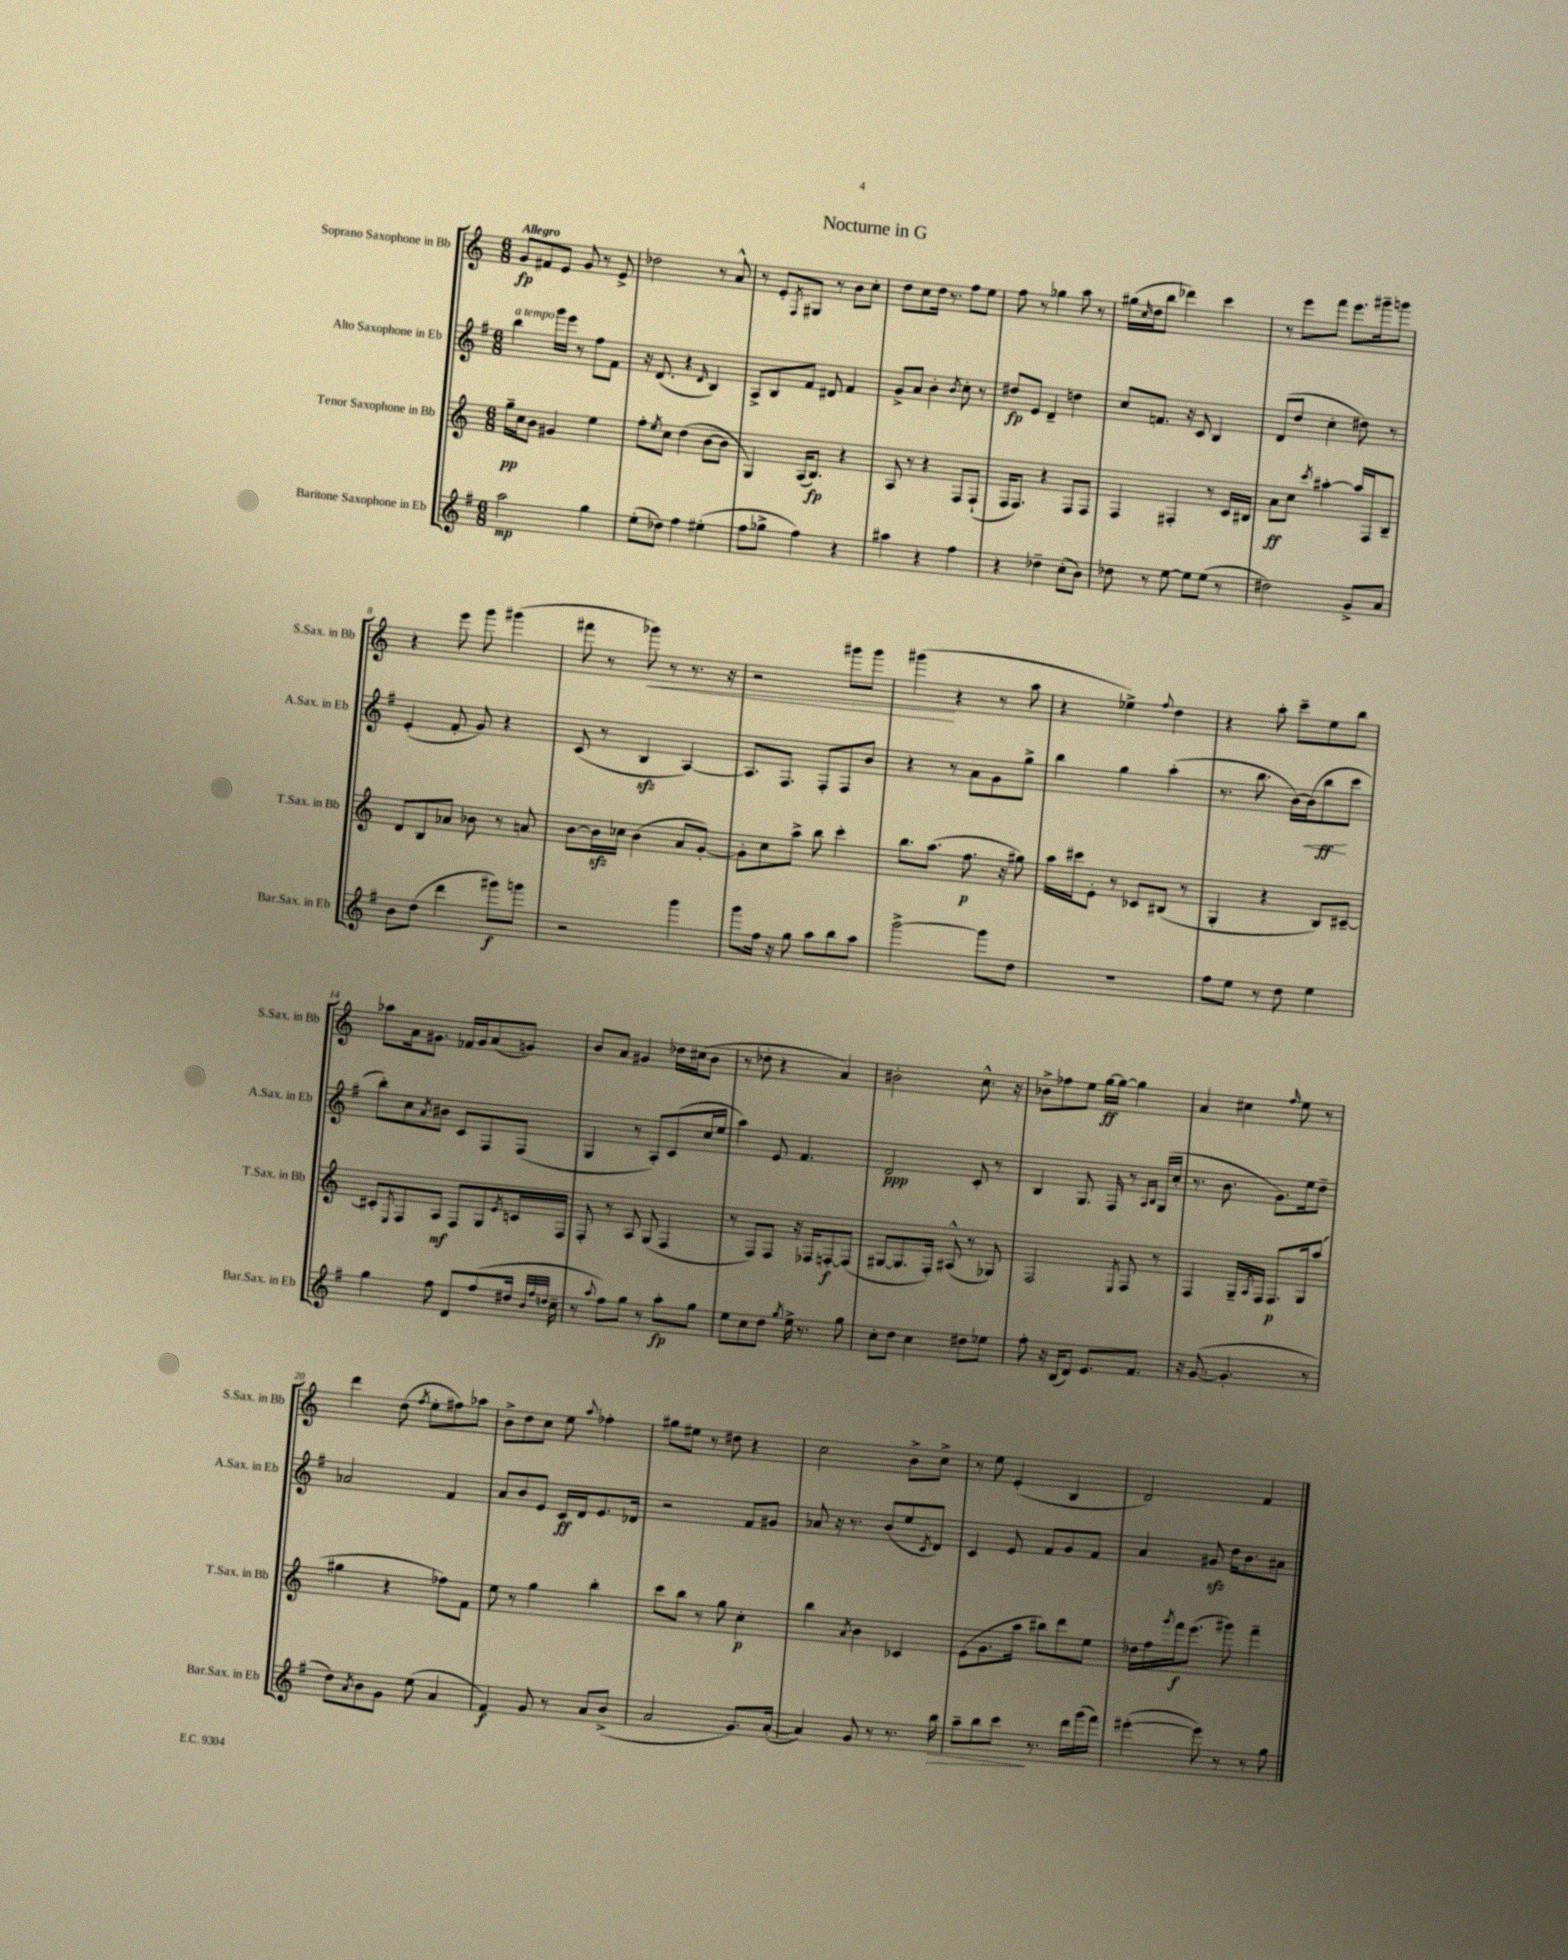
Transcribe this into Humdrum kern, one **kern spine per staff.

**kern	**kern	**kern	**kern
*staff4	*staff3	*staff2	*staff1
*clefG2	*clefG2	*clefG2	*clefG2
*k[f#]	*k[]	*k[f#]	*k[]
*M6/8	*M6/8	*M6/8	*M6/8
2aa	16gg~	4bb	8g
.	16cc	.	.
.	8b	.	8f#
.	4g#	16ggg	8e
.	.	16eee	.
.	.	8r	8g
4gg	4ee	8ff#	8r
.	.	8f#	8e^
=	=	=	=
(8ee'	8ff'	16r	2dd-
.	.	(8.d	.
.	8qee	.	.
8dd-)	8cc	.	.
4ff#	(4dd	4r	.
.	.	16qqd	.
(4ee#'	[8b	4B)	8r
.	8b]	.	8a^^
=	=	=	=
8ff#	4G)	8A^	8r
8gg-^	.	8B	8e'
.	.	.	8qF
4ff#)	(16A	8f#	8G#
.	8.B)	.	.
.	.	8d#	8r
4r	4r	4f#	8b
.	.	.	8cc'
=	=	=	=
4aa#	8A	8g^	8dd
.	8r	8a	8cc
4r	4r	4b'	16dd
.	.	.	8.r
.	.	8qb	.
4ff#	8F	8cc'	8ff
.	(8F`	8r	8ee
=	=	=	=
4r	16F	8dd#	8ff
.	8.F)	.	.
.	.	8e	8r
4dd-~	4r	4d~	4gg-
(8cc'	8F	4dd	8aa
8b)	8F	.	8r
=	=	=	=
8dd-	4F	8cc	(16gg#
.	.	.	16qqcc
.	.	.	16dd
8r	.	8.f	8bb
[8ee	4F#'	.	4ddd-)
.	.	16r	.
8ee]	.	8c	.
(8ee	8r	4B	4ccc
8r	16c	.	.
.	16B#	.	.
=	=	=	=
2dd#)	8a	(8d	8r
.	8cc	8dd	8eee
.	8qccc	.	.
.	[4aa#'	4cc'	8fff
.	.	.	8.eee
8g^	16aa#]	8dd#)	.
.	16F	.	16ggg#~
8a	8B~	8r	8ggg
=	=	=	=
8b	8d	(4e'	4r
(8dd	8B	.	.
4ddd	8a-	8f#'	8eee
.	8b-	8g)	8ggg
8ggg#)	8r	4r	(4ggg#
8ggg	8a	.	.
=	=	=	=
2r	[8b	(8c	8fff#
.	16b]	8r	8r
.	16cc-	.	.
.	(4b	4B	8ggg-)
.	.	.	8r
4ggg	8a	[4A)	8.r
.	[8g')	.	.
.	.	.	16r
=	=	=	=
8ggg	8g']	8.A]	2r
16ff#	8cc	.	.
16r	.	8.F#	.
8gg	8aa^	.	.
8aa	8bb	8F#'	.
8bb	4ccc'	8F#	8ggg#
8aa	.	8b	8ggg#
=	=	=	=
[2ggg^	8.bb	4r	(4ggg#
.	(8.aa	.	.
.	.	8r	4r
.	8.ff	8a	.
8ggg]	.	8g	8r
.	16r	.	.
8dd	8gg#)	8gg^	8aa
=	=	=	=
2.r	16aa	4bb	4r
.	16ccc#	.	.
.	8e'	.	.
.	8r	4gg	4ee-^)
.	8c-	.	.
.	.	.	8qqff
.	(8B#	(4aa'	4dd
.	8r	.	.
=	=	=	=
8ff#	4G'	8.r	4r
8ee	.	.	.
.	.	8.bb	.
8r	4r	.	8aa'
8dd	.	[16b)	8ccc~
.	.	(16b]	.
4ee	8B)	8bb	8ee
.	[8c#~	8ccc	8bb
=	=	=	=
4gg	8c#']	8bb')	8aa-
.	8qE	.	.
.	8F	8cc	16a
.	.	.	8.g#
.	.	8qa	.
8ff#	8A	8b#	.
8d	8F	8c	16f-
.	.	.	16g#
(8ff#	8G	8F#	(8a
.	8qe	.	.
16dd#	16c	(8F#	8g)
32qqb	.	.	.
32qqff#	.	.	.
32qqdd	.	.	.
16cc~	16F	.	.
=	=	=	=
8r	8F'	4G	8b
8qqaa	.	.	.
8ff#)	8r	.	8a
8gg	8A	8r	4g#
8r	(8G	8A')	.
8aa'	4F	(8c	16dd-
.	.	.	(16cc#
8gg	.	16cc	8b
.	.	16ee	.
=	=	=	=
8ee	8r	4aa)	8r
8cc	8F)	.	8dd-'
8dd	8F	8e	4r
8qgg	.	.	.
16ee^	16r	4.f#	.
8.r	16F-	.	.
.	[8F'	.	4a)
8gg	(8F]	.	.
=	=	=	=
8cc'	[8G#	2d	2b#'
8dd	8.G#]	.	.
4cc	.	.	.
.	16F')	.	.
.	(8A#^^	.	.
8dd#	8r	8c'	8.cc^^
8ee-	8G-)	8r	.
.	.	.	16r
=	=	=	=
8ff#'	2F	4B	8b-^
16r	.	.	8ff-
(16B	.	.	.
8d)	.	8.G	8ee
8.e	.	.	[16gg
.	.	16F#	16gg_
.	8qE	.	.
.	8F	8r	4gg]
8.f#	.	.	.
.	.	16qqA	.
.	.	16qqB	.
.	8r	(16G	.
.	.	16cc'	.
=	=	=	=
16r	4F	8.r	4a
([8.g	.	.	.
.	.	8.b	.
4.g']	16G~	.	4cc#
.	8qA	.	.
.	16F	.	.
.	8.F	8.g)	.
.	.	.	16qqff
.	.	.	8ee
.	16G	16ee	.
8r	(8aa	8dd~	8r
=	=	=	=
8dd)	4gg#	2a-	4ddd
8qa	.	.	.
8b	.	.	.
8g	4r	.	(8dd
.	.	.	8qff
(8ee	.	.	8ee'
4a	8ff-)	4f#	8ff#)
.	8f	.	8aa-
=	=	=	=
4f#)	8ee	8a	8b^
.	8r	8b	8dd
8g	4gg	8e	8cc
8r	.	16c	8ee
.	.	16d	.
.	.	.	8qqaa
8a	4bb'	8.e	4ff-'
(8b^	.	.	.
.	.	16d-	.
=	=	=	=
2a	8ccc	2r	8gg#
.	8bb	.	8ee#
.	8r	.	8r
.	8gg	.	8dd#
8.g)	4cc'	8f#	4r
.	.	8g#	.
([16a'	.	.	.
=	=	=	=
4a])	4bb	8a-	2cc
.	.	16r	.
.	.	8.r	.
.	8qa	.	.
8g	4b	.	.
8r	.	(8b	.
8.r	4c-	8ee	8b^
.	.	8qc	.
.	.	8d)	8cc^
16bb	.	.	.
=	=	=	=
8aa~	(8e	4c	8r
8bb	8.g	.	8ee
8ccc	.	8e	(4e'
.	16aa	.	.
8.r	8bb#)	8f#	.
.	8ddd	8g	4B
16ddd	.	.	.
(16ggg	8ee	8f#	.
16fff#)	.	.	.
=	=	=	=
([4eee#'	16dd-	4a	2d)
.	16ff	.	.
.	8qggg	.	.
.	16fff	.	.
.	(8.eee	.	.
8eee#])	.	8g#	.
8r	8ggg#)	16dd	.
.	.	8.b	.
8r	4fff~	.	4f
8gg	.	8a#	.
==	==	==	==
*-	*-	*-	*-
